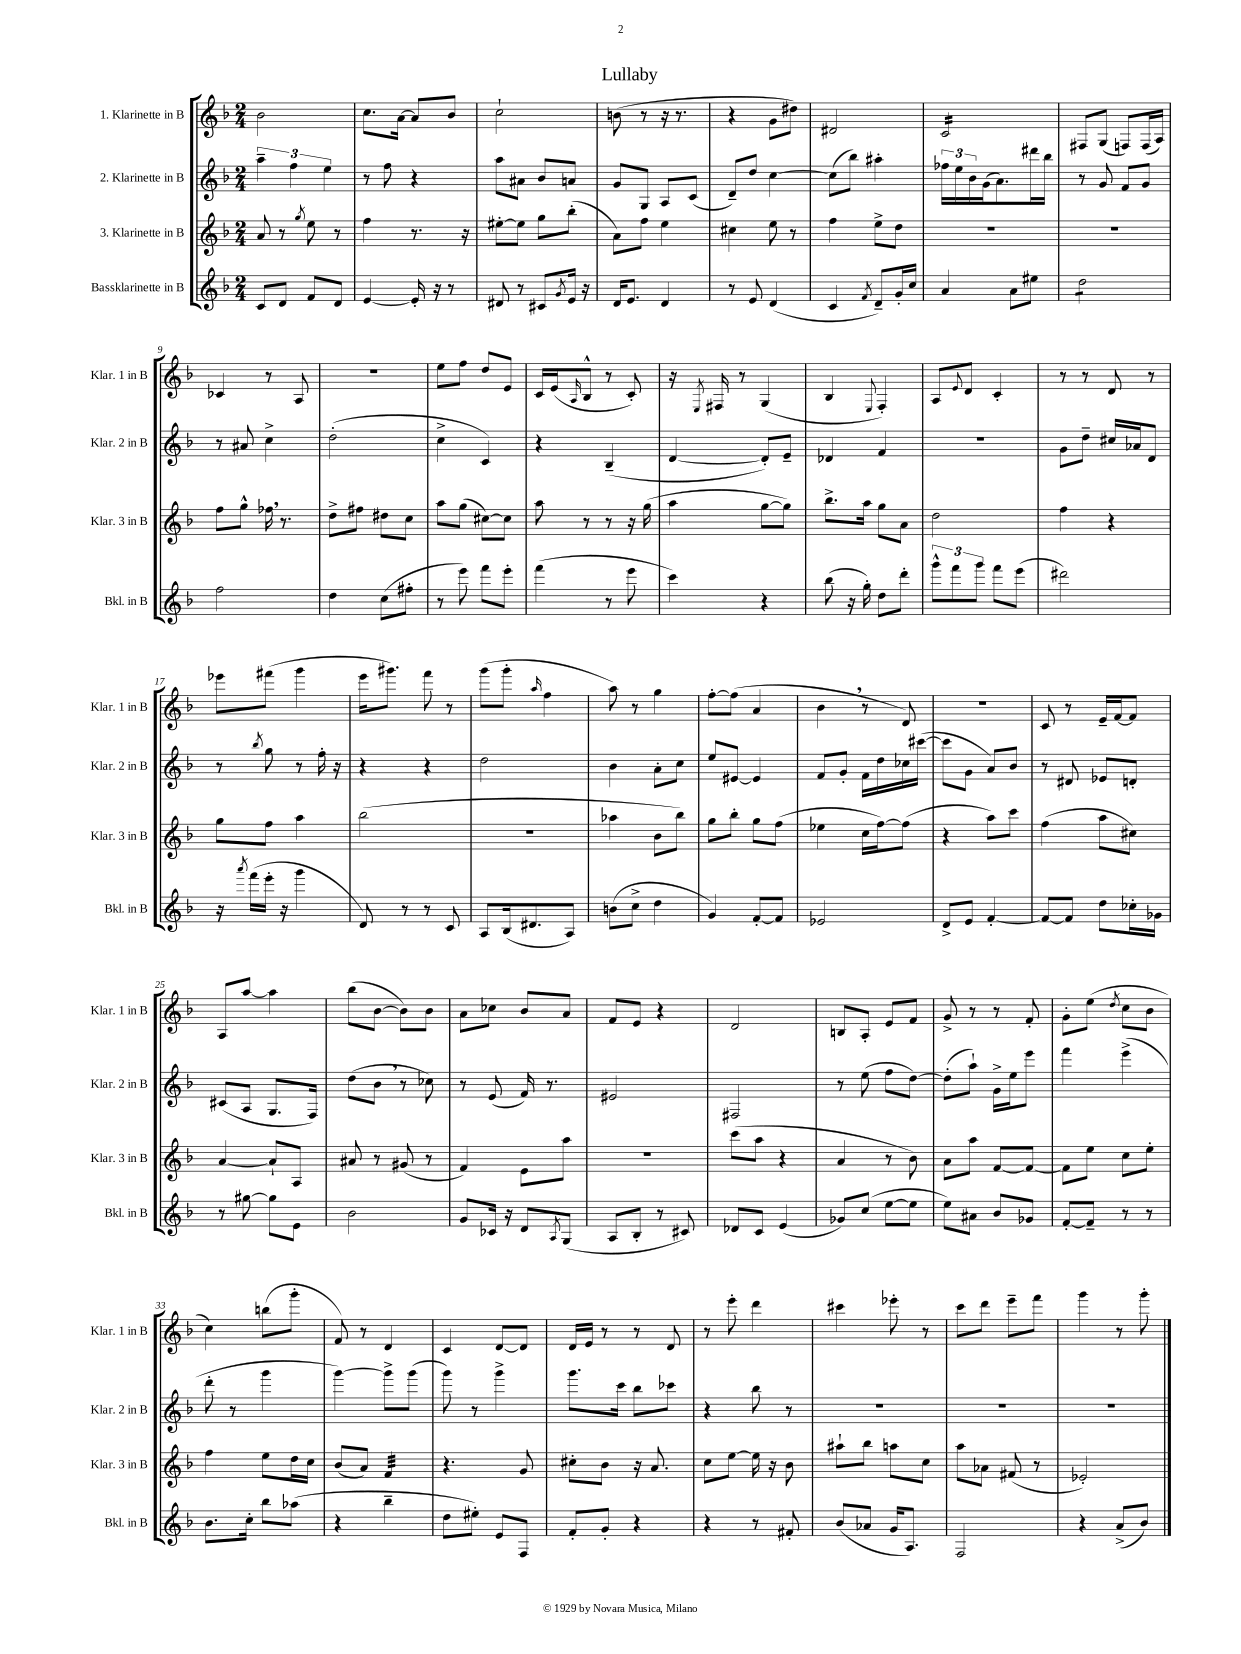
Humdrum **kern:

**kern	**kern	**kern	**kern
*staff4	*staff3	*staff2	*staff1
*clefG2	*clefG2	*clefG2	*clefG2
*k[b-]	*k[b-]	*k[b-]	*k[b-]
*M2/4	*M2/4	*M2/4	*M2/4
8c	8a	6aa~	2b-
8d	8r	.	.
.	.	6ff	.
.	8qgg	.	.
8f	8ee	.	.
.	.	6ee	.
8d	8r	.	.
=	=	=	=
[4e	4ff	8r	8.cc
.	.	8ff	.
.	.	.	[16a
16e']	8.r	4r	8a]
16r	.	.	.
8r	.	.	8b-
.	16r	.	.
=	=	=	=
8d#	[8ee#'	8aa	2cc`
8r	8ee#]	8a#	.
8c#	8gg	8b-	.
8qg	.	.	.
16e	(8bb-'	8a	.
16r	.	.	.
=	=	=	=
16d	8a)	8g	(8b
8.e	.	.	.
.	8ff	8G	8r
4d	4ee	8A	16r
.	.	.	8.r
.	.	(8c	.
=	=	=	=
8r	4cc#	8d~)	4r
8e	.	8dd	.
(4d	8ee	[4cc	8g
.	8r	.	8dd#)
=	=	=	=
4c	4ff	(8cc]	2d#
.	.	8bb-)	.
8qf	.	.	.
8d~)	8ee^	4aa#'	.
16g'	8dd	.	.
16cc	.	.	.
=	=	=	=
4a	2r	24ff-	2c
.	.	24ee	.
.	.	24b-	.
.	.	(16g	.
.	.	8.a)	.
8a	.	.	.
8ee#	.	16ddd#	.
.	.	16bb-	.
=	=	=	=
2dd	2r	8r	8F#
.	.	8g	(8G
.	.	8f	8F)
.	.	8g	(16F
.	.	.	16A)
=	=	=	=
2ff	8ff	8r	4c-
.	8gg^^	8a#	.
.	16ff-	4cc^	8r
.	8.r	.	.
.	.	.	8A
=	=	=	=
4dd	8dd^	(2dd'	2r
.	8ff#	.	.
(8cc	8dd#	.	.
8ff#'	8cc	.	.
=	=	=	=
8r	8aa	4cc^	8ee
8eee)	(8gg	.	8ff
8fff	[8cc#)	4c)	8dd
8eee'	8cc#]	.	8e
=	=	=	=
(4fff	8aa	4r	16c
.	.	.	(16e
.	.	.	16qqA
.	8r	.	8B-^^
8r	8r	(4B-~	8r
8eee	16r	.	8c')
.	(16gg	.	.
=	=	=	=
4ccc)	4aa	[4d	16r
.	.	.	8qE
.	.	.	16F#
.	.	.	8r
4r	[8gg	8d'])	(4G
.	8gg])	8e~	.
=	=	=	=
(8bb-	8.bb-^	4d-	4B-
16r	.	.	.
16gg')	16aa	.	.
.	.	.	8qqE
8dd	8gg	4f	4F')
8ddd'	8a	.	.
=	=	=	=
12ggg^^	2dd	2r	8A
12fff	.	.	.
.	.	.	8qqe
.	.	.	8d
12ggg	.	.	.
8fff	.	.	4c'
(8eee	.	.	.
=	=	=	=
2ddd#)	4ff	8g	8r
.	.	8dd~	8r
.	4r	16cc#	8d
.	.	16a-	.
.	.	8d	8r
=	=	=	=
16r	8gg	8r	8eee-
8qaaa	.	.	.
(16fff	.	.	.
.	.	8qbb-	.
16eee'	8ff	8gg	(8fff#
16r	.	.	.
4ggg	4aa	8r	4ggg
.	.	16ff'	.
.	.	16r	.
=	=	=	=
8d)	(2bb-	4r	16eee
.	.	.	8.ggg#)
8r	.	.	.
8r	.	4r	8fff
8c	.	.	8r
=	=	=	=
8A	2r	2dd	(8ggg
(16B-	.	.	8ggg'
8.d#	.	.	.
.	.	.	16qqaa
.	.	.	4ff
8A)	.	.	.
=	=	=	=
(8b	4aa-	4b-	8aa)
8cc^	.	.	8r
4dd	8b-	8a'	4gg
.	8bb-)	8cc	.
=	=	=	=
4g)	8gg	8ee	[8ff'
.	8bb-'	[8e#	(8ff]
[8f'	8gg	4e#]	4a
8f]	(8ff	.	.
=	=	=	=
2e-	4ee-	8f	4b-
.	.	8g'	.
.	16cc	16f	8r
.	[16ff)	16dd	.
.	(8ff]	16cc-	8d)
.	.	([16ccc#	.
=	=	=	=
8d^	4r	8ccc#]	2r
8e	.	8g	.
[4f'	8aa)	8a)	.
.	8ccc	8b-	.
=	=	=	=
8f_	(4ff	8r	8c
8f]	.	8d#	8r
8dd	8aa	8e-	16e~
.	.	.	[16f
16cc-'	8cc#)	8d'	8f]
16g-	.	.	.
=	=	=	=
8r	[4a	(8c#	8A
[8gg#	.	8A	[8aa
8gg#]	8a`]	8.G	4aa]
8e	8A	.	.
.	.	16F)	.
=	=	=	=
2b-	8a#	(8dd	(8bb-
.	8r	8b-	[8b-
.	(8g#	8r	8b-])
.	8r	8cc-)	8b-
=	=	=	=
8g	4f)	8r	8a
16c-	.	(8e	8cc-
16r	.	.	.
8d	8e	16f)	8b-
.	.	8.r	.
8qA	.	.	.
(8G	8aa	.	8a
=	=	=	=
8A	2r	2e#	8f
8B-'	.	.	8e
8r	.	.	4r
8c#)	.	.	.
=	=	=	=
8d-	(8ccc	2F#	2d
8c	8aa	.	.
(4e	4r	.	.
=	=	=	=
8g-)	4a	8r	8B
(8cc	.	(8ee	8A'
[8ee	8r	8ff	8e
8ee]	8b-)	[8dd)	8f
=	=	=	=
8ee)	8a	(8dd']	8g^
8a#	8aa	8aa`)	8r
8b-	[8f	16g^	8r
.	.	16ee	.
8g-	8f_	8eee	8f'
=	=	=	=
[8f'	8f]	4fff	8g'
8f~]	8ee	.	(8ee
.	.	.	8qdd
8r	8cc	(4eee^	8cc
8r	8ee'	.	8b-
=	=	=	=
8.b-	4ff	8ddd'	4cc)
.	.	8r	.
16cc'	.	.	.
8bb-	8ee	4ggg	(8bb
(8aa-	16dd	.	8ggg'
.	16cc	.	.
=	=	=	=
4r	(8b-	[4ggg)	8f)
.	8a)	.	8r
4bb-~	4f	8ggg^]	4d
.	.	(8ggg	.
=	=	=	=
8dd	4.r	8ggg)	4c
8ee#')	.	8r	.
8e	.	4ggg^	[8d
8F	8g	.	8d]
=	=	=	=
8f'	8cc#'	8.ggg	16d
.	.	.	16e
8g'	8b-	.	8r
.	.	16ccc	.
4r	16r	8bb-	8r
.	8.a	.	.
.	.	8ccc-	8d
=	=	=	=
4r	8cc	4r	8r
.	[8ee	.	8eee'
8r	16ee]	8bb-	4ddd
.	16r	.	.
8f#'	8b-	8r	.
=	=	=	=
(8b-	8aa#`	2r	4ccc#
8a-	8bb-	.	.
16g	8aa	.	8eee-'
8.A)	.	.	.
.	8cc	.	8r
=	=	=	=
2F	8aa	2r	8ccc
.	8a-	.	8ddd
.	(8f#	.	8eee~
.	8r	.	8fff
=	=	=	=
4r	2e-')	2r	4ggg
(8a^	.	.	8r
8b-)	.	.	8ggg'
==	==	==	==
*-	*-	*-	*-
